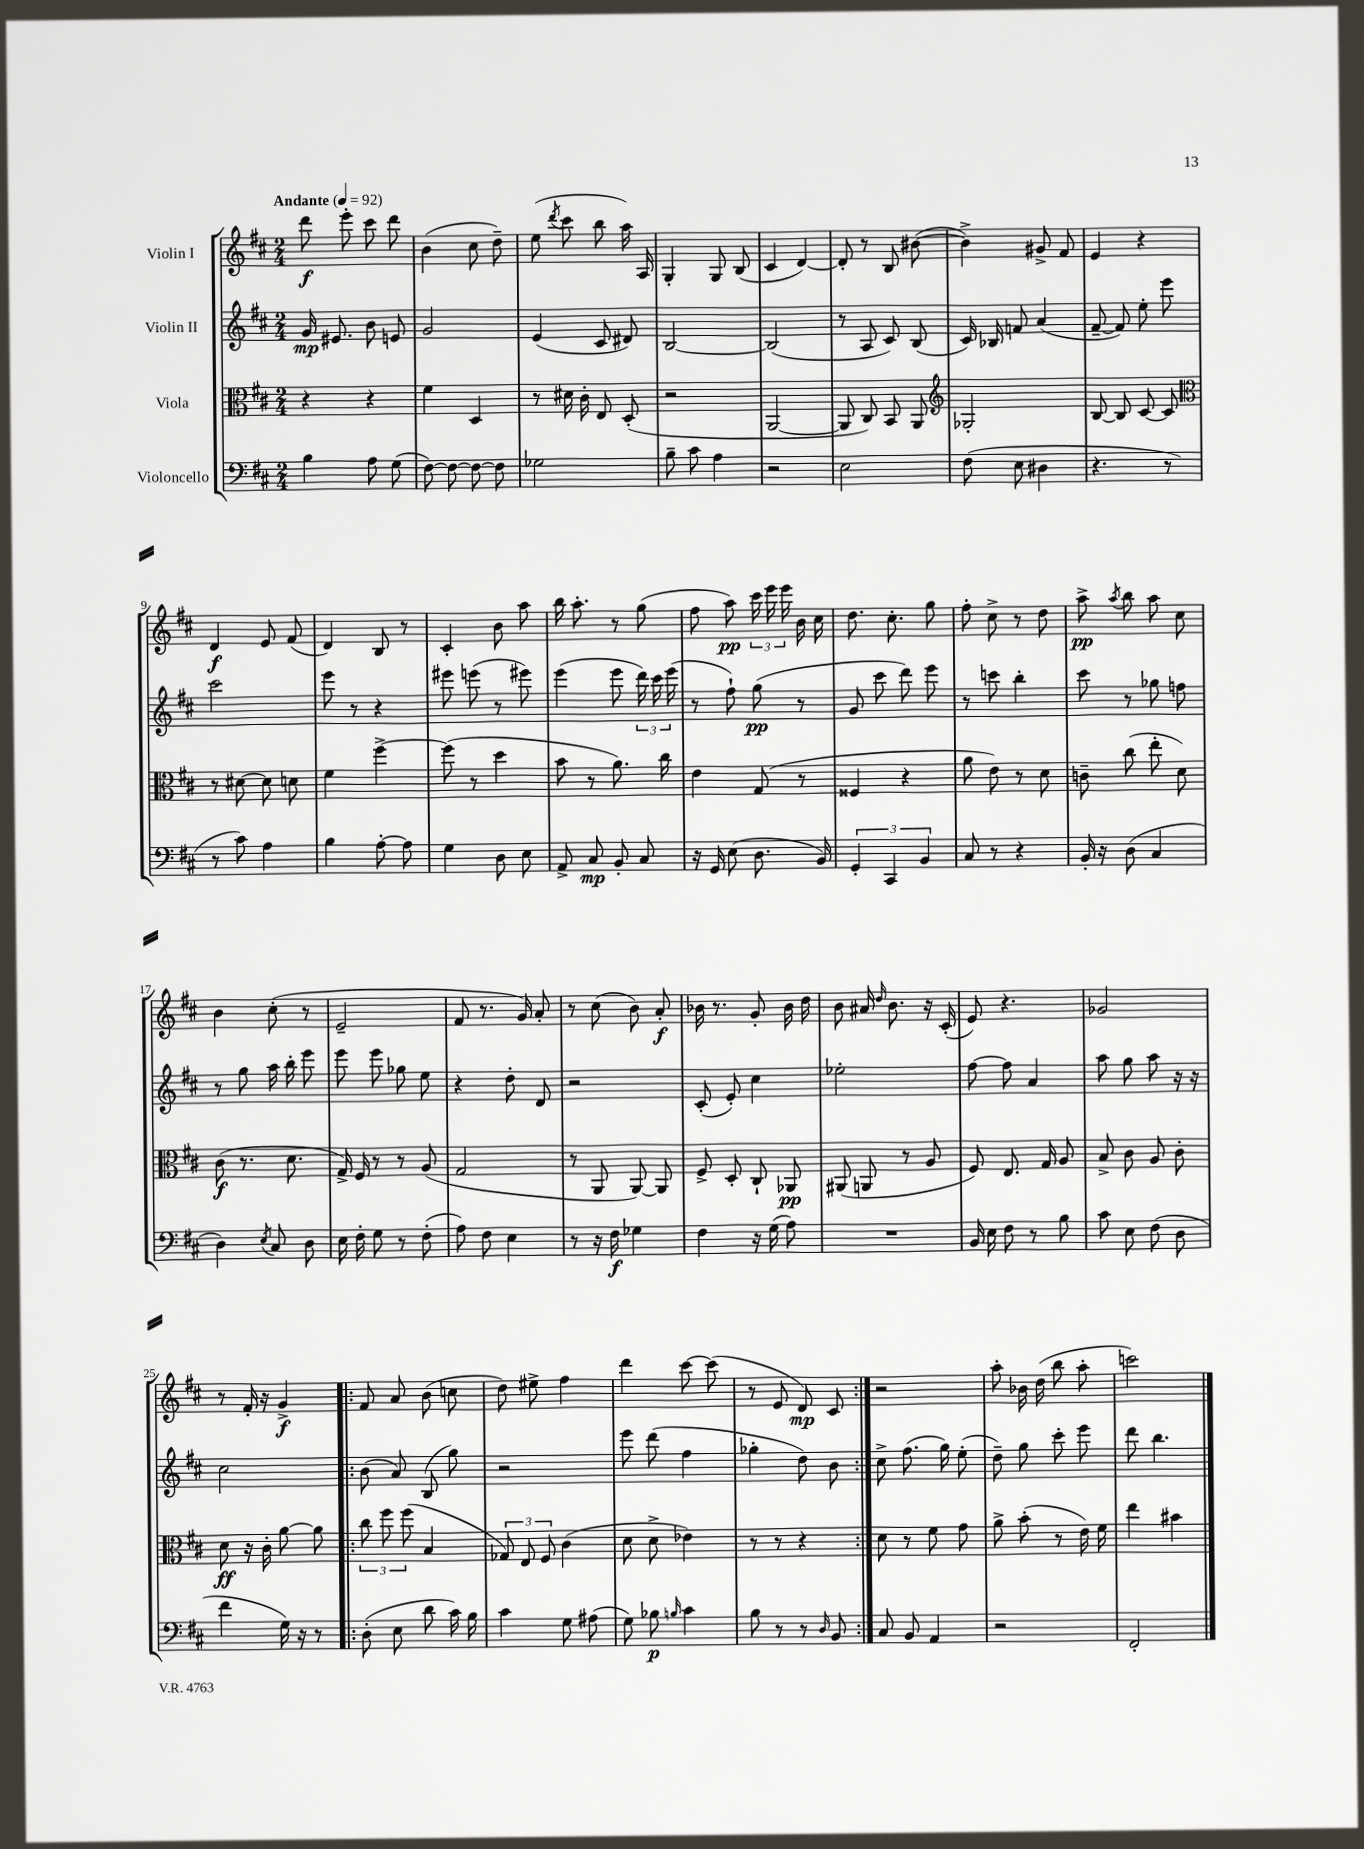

**kern	**dynam	**kern	**dynam	**kern	**dynam	**kern	**dynam
*part4	*part4	*part3	*part3	*part2	*part2	*part1	*part1
*staff4	*staff4	*staff3	*staff3	*staff2	*staff2	*staff1	*staff1
*I"Violoncello	*	*I"Viola	*	*I"Violin II	*	*I"Violin I	*
*clefF4	*	*clefC3	*	*clefG2	*	*clefG2	*
*k[f#c#]	*	*k[f#c#]	*	*k[f#c#]	*	*k[f#c#]	*
*M2/4	*	*M2/4	*	*M2/4	*	*M2/4	*
*MM92	*	*MM92	*	*MM92	*	*MM92	*
=1	=1	=1	=1	=1	=1	=1	=1
!	!	!	!	!	!	!LO:TX:a:B:t=Andante	!
4B\	.	4r	.	16g/	mp	8ddd\	f
.	.	.	.	8.e#X/	.	.	.
.	.	.	.	.	.	8eee'\	.
8A\	.	4r	.	8b\	.	8ccc#\	.
(8G\	.	.	.	8en/	.	8ddd\	.
=2	=2	=2	=2	=2	=2	=2	=2
[8F#\)	.	4f#\	.	2g/	.	(4b\	.
8F#\_	.	.	.	.	.	.	.
8F#\_	.	4D/	.	.	.	8cc#\	.
8F#\]	.	.	.	.	.	8dd~\)	.
=3	=3	=3	=3	=3	=3	=3	=3
2G-X\	.	8r	.	(4e/	.	(8ee\	.
.	.	.	.	.	.	8qddd/	.
.	.	16d#X\	.	.	.	8ccc#\	.
.	.	16c#'\	.	.	.	.	.
.	.	8E/	.	8c#/	.	8bb\	.
.	.	(8D'/	.	8d#X/)	.	16aa\)	.
.	.	.	.	.	.	16A/	.
=4	=4	=4	=4	=4	=4	=4	=4
8B~\	.	2r	.	[2B/	.	4G'/	.
8c#\	.	.	.	.	.	.	.
4A\	.	.	.	.	.	8G/	.
.	.	.	.	.	.	(8B/	.
=5	=5	=5	=5	=5	=5	=5	=5
2r	.	[2AA/	.	(2B/]	.	4c#/	.
.	.	.	.	.	.	[4d/)	.
=6	=6	=6	=6	=6	=6	=6	=6
2E\	.	8AA/]	.	8r	.	8d'/]	.
.	.	8C#/)	.	8A/	.	8r	.
.	.	8BB/	.	8c#/)	.	8B/	.
.	.	8AA/	.	(8B/	.	([8b#X\	.
=7	=7	=7	=7	=7	=7	=7	=7
*	*	*clefG2	*	*	*	*	*
(8F#\	.	2G-X'/	.	16c#/)	.	4b#^\])	.
.	.	.	.	16B-X/	.	.	.
8E\	.	.	.	8fn/	.	.	.
4D#X\	.	.	.	(4a/	.	8g#X^/	.
.	.	.	.	.	.	8f#/	.
=8	=8	=8	=8	=8	=8	=8	=8
4.r	.	[8B/	.	[8f#~/	.	4e/	.
.	.	8B/]	.	8f#/])	.	.	.
.	.	[8c#/	.	8ee'\	.	4r	.
8r	.	8c#/]	.	8eee\	.	.	.
!!LO:LB:g=z
=9	=9	=9	=9	=9	=9	=9	=9
*	*	*clefC3	*	*	*	*	*
8r	.	8r	.	2ccc#\	.	4d/	f
8c#\)	.	[8d#X\	.	.	.	.	.
4A\	.	8d#\]	.	.	.	8e/	.
.	.	8dn\	.	.	.	(8f#/	.
=10	=10	=10	=10	=10	=10	=10	=10
4B\	.	4f#\	.	8eee\	.	4d/)	.
.	.	.	.	8r	.	.	.
[8A'\	.	[4ff#^\	.	4r	.	8B/	.
8A\]	.	.	.	.	.	8r	.
=11	=11	=11	=11	=11	=11	=11	=11
4G\	.	(8ff#\]	.	8eee#X\	.	4c#'/	.
.	.	8r	.	(8eeen\	.	.	.
8D\	.	4dd\	.	8r	.	8b\	.
8E\	.	.	.	8eee#X\)	.	8aa\	.
=12	=12	=12	=12	=12	=12	=12	=12
8AA^/	.	8b\	.	(4eee\	.	16bb\	.
.	.	.	.	.	.	8.aa'\	.
8C#/	mp	8r	.	.	.	.	.
8BB'/	.	8.a\)	.	8eee\	.	8r	.
8C#/	.	.	.	24ddd\)	.	(8gg\	.
.	.	.	.	24ccc#\	.	.	.
.	.	16cc#\	.	.	.	.	.
.	.	.	.	(24eee\	.	.	.
=13	=13	=13	=13	=13	=13	=13	=13
16r	.	4e\	.	8r	.	8ff#\	.
16GG/	.	.	.	.	.	.	.
(8E\	.	.	.	8ff#`\)	.	8aa\)	pp
8.D\	.	(8G/	.	(8gg\	pp	24ccc#\	.
.	.	.	.	.	.	24eee\	.
.	.	.	.	.	.	24eee\	.
.	.	8r	.	8r	.	16b\	.
16BB/)	.	.	.	.	.	16cc#\	.
=14	=14	=14	=14	=14	=14	=14	=14
6GG'/	.	4F##X/	.	8g/	.	8.dd\	.
.	.	.	.	8ccc#\	.	.	.
6CC#/	.	.	.	.	.	.	.
.	.	.	.	.	.	8.cc#'\	.
.	.	4r	.	8ddd\)	.	.	.
6BB/	.	.	.	.	.	.	.
.	.	.	.	8eee\	.	8gg\	.
=15	=15	=15	=15	=15	=15	=15	=15
8C#/	.	8a\	.	8r	.	8ff#'\	.
8r	.	8e\)	.	8cccn\	.	8cc#^\	.
4r	.	8r	.	4bb'\	.	8r	.
.	.	8d\	.	.	.	8dd\	.
=16	=16	=16	=16	=16	=16	=16	=16
16BB'/	.	8cn~\	.	8ccc#\	.	8aa^\	pp
16r	.	.	.	.	.	.	.
.	.	.	.	.	.	8qaa/	.
(8D\	.	(8cc#\	.	8r	.	8bb\	.
4C#/	.	8ee'\	.	8gg-X\	.	8aa\	.
.	.	8d\)	.	8ffn\	.	8cc#\	.
!!LO:LB:g=z
=17	=17	=17	=17	=17	=17	=17	=17
4D\)	.	(8c#\	f	8r	.	4b\	.
.	.	8.r	.	8gg\	.	.	.
8qE/	.	.	.	.	.	.	.
8C#/	.	.	.	16aa\	.	(8cc#'\	.
.	.	8.d\	.	16bb'\	.	.	.
8D\	.	.	.	8eee\	.	8r	.
=18	=18	=18	=18	=18	=18	=18	=18
16E\	.	16G^/)	.	8eee\	.	2e~/	.
16F#'\	.	16F#/	.	.	.	.	.
8G\	.	8r	.	8eee\	.	.	.
8r	.	8r	.	8gg-X\	.	.	.
(8F#'\	.	(8A/	.	8ee\	.	.	.
=19	=19	=19	=19	=19	=19	=19	=19
8A\)	.	2G/	.	4r	.	8f#/	.
8F#\	.	.	.	.	.	8.r	.
4E\	.	.	.	8dd'\	.	.	.
.	.	.	.	.	.	16g/)	.
.	.	.	.	8d/	.	8a'/	.
=20	=20	=20	=20	=20	=20	=20	=20
8r	.	8r	.	2r	.	8r	.
16r	.	8AA/	.	.	.	(8cc#\	.
16F#\	f	.	.	.	.	.	.
4G-X\	.	[8AA/)	.	.	.	8b\)	.
.	.	8AA/]	.	.	.	8a'/	f
=21	=21	=21	=21	=21	=21	=21	=21
4F#\	.	8F#^/	.	(8c#'/	.	16b-X\	.
.	.	.	.	.	.	8.r	.
.	.	8D'/	.	8e'/)	.	.	.
16r	.	8C#`/	.	4cc#\	.	8g'/	.
(16G\	.	.	.	.	.	.	.
8A\)	.	8AA-X/	pp	.	.	16b-\	.
.	.	.	.	.	.	16dd\	.
=22	=22	=22	=22	=22	=22	=22	=22
2r	.	(8AA#X/	.	2ee-X'\	.	8b\	.
.	.	8AAn/	.	.	.	16a#X/	.
.	.	.	.	.	.	16qqdd/	.
.	.	.	.	.	.	8.b\	.
.	.	8r	.	.	.	.	.
.	.	8A/	.	.	.	16r	.
.	.	.	.	.	.	(16c#'/	.
=23	=23	=23	=23	=23	=23	=23	=23
16BB/	.	8F#/)	.	[8ff#\	.	8e/)	.
16E\	.	.	.	.	.	.	.
8F#\	.	8.E/	.	8ff#\]	.	4.r	.
8r	.	.	.	4a/	.	.	.
.	.	16G/	.	.	.	.	.
8B\	.	8A/	.	.	.	.	.
=24	=24	=24	=24	=24	=24	=24	=24
8c#\	.	8B^/	.	8aa\	.	2g-X/	.
8E\	.	8c#\	.	8gg\	.	.	.
(8F#\	.	8A/	.	8aa\	.	.	.
8D\	.	8c#'\	.	16r	.	.	.
.	.	.	.	16r	.	.	.
!!LO:LB:g=z
=25	=25	=25	=25	=25	=25	=25	=25
4f#\	.	8d\	ff	2cc#\	.	8r	.
.	.	16r	.	.	.	16f#'/	.
.	.	16c#'\	.	.	.	16r	.
16G\)	.	[8a\	.	.	.	4g^/	f
16r	.	.	.	.	.	.	.
8r	.	8a\]	.	.	.	.	.
=26!|:	=26!|:	=26!|:	=26!|:	=26!|:	=26!|:	=26!|:	=26!|:
(8D'\	.	12cc#\	.	(8b\	.	8f#/	.
.	.	12ff#\	.	.	.	.	.
8E\	.	.	.	8a/)	.	8a/	.
.	.	(12ff#\	.	.	.	.	.
8d\	.	4B/	.	(8B/	.	(8b\	.
16c#\)	.	.	.	8gg\)	.	8ccn\	.
16B\	.	.	.	.	.	.	.
=27	=27	=27	=27	=27	=27	=27	=27
4c#\	.	12G-X/)	.	2r	.	8dd\)	.
.	.	12E/	.	.	.	.	.
.	.	.	.	.	.	8ee#X^\	.
.	.	12F#/	.	.	.	.	.
8G\	.	(4c#\	.	.	.	4ff#\	.
(8A#X\	.	.	.	.	.	.	.
=28	=28	=28	=28	=28	=28	=28	=28
8G\)	.	8d\	.	8eee\	.	4ddd\	.
8B-X\	p	8d^\	.	(8ddd\	.	.	.
16qqBn/	.	.	.	.	.	.	.
4c#\	.	4e-X\)	.	4ff#\	.	[8ccc#\	.
.	.	.	.	.	.	(8ccc#\]	.
=29	=29	=29	=29	=29	=29	=29	=29
8B\	.	8r	.	4gg-X'\	.	8r	.
8r	.	8r	.	.	.	8e/	.
8r	.	4r	.	8dd\)	.	8d/)	mp
16qqD/	.	.	.	.	.	.	.
8BB/	.	.	.	8b\	.	8c#/	.
=30:|!	=30:|!	=30:|!	=30:|!	=30:|!	=30:|!	=30:|!	=30:|!
8C#/	.	8d\	.	8cc#^\	.	2r	.
8BB/	.	8r	.	(8.ff#\	.	.	.
4AA/	.	8f#\	.	.	.	.	.
.	.	.	.	16gg\)	.	.	.
.	.	8g\	.	(8ee'\	.	.	.
=31	=31	=31	=31	=31	=31	=31	=31
2r	.	8a^\	.	8dd~\)	.	8aa'\	.
.	.	(8b'\	.	8gg\	.	16b-X\	.
.	.	.	.	.	.	(16dd\	.
.	.	8r	.	8ccc#'\	.	8bb\	.
.	.	16e\)	.	8eee\	.	8aa'\	.
.	.	16f#\	.	.	.	.	.
=32	=32	=32	=32	=32	=32	=32	=32
2FF#'/	.	4ee\	.	8ddd\	.	2cccn\)	.
.	.	.	.	4.bb\	.	.	.
.	.	4b#X\	.	.	.	.	.
==	==	==	==	==	==	==	==
*-	*-	*-	*-	*-	*-	*-	*-
